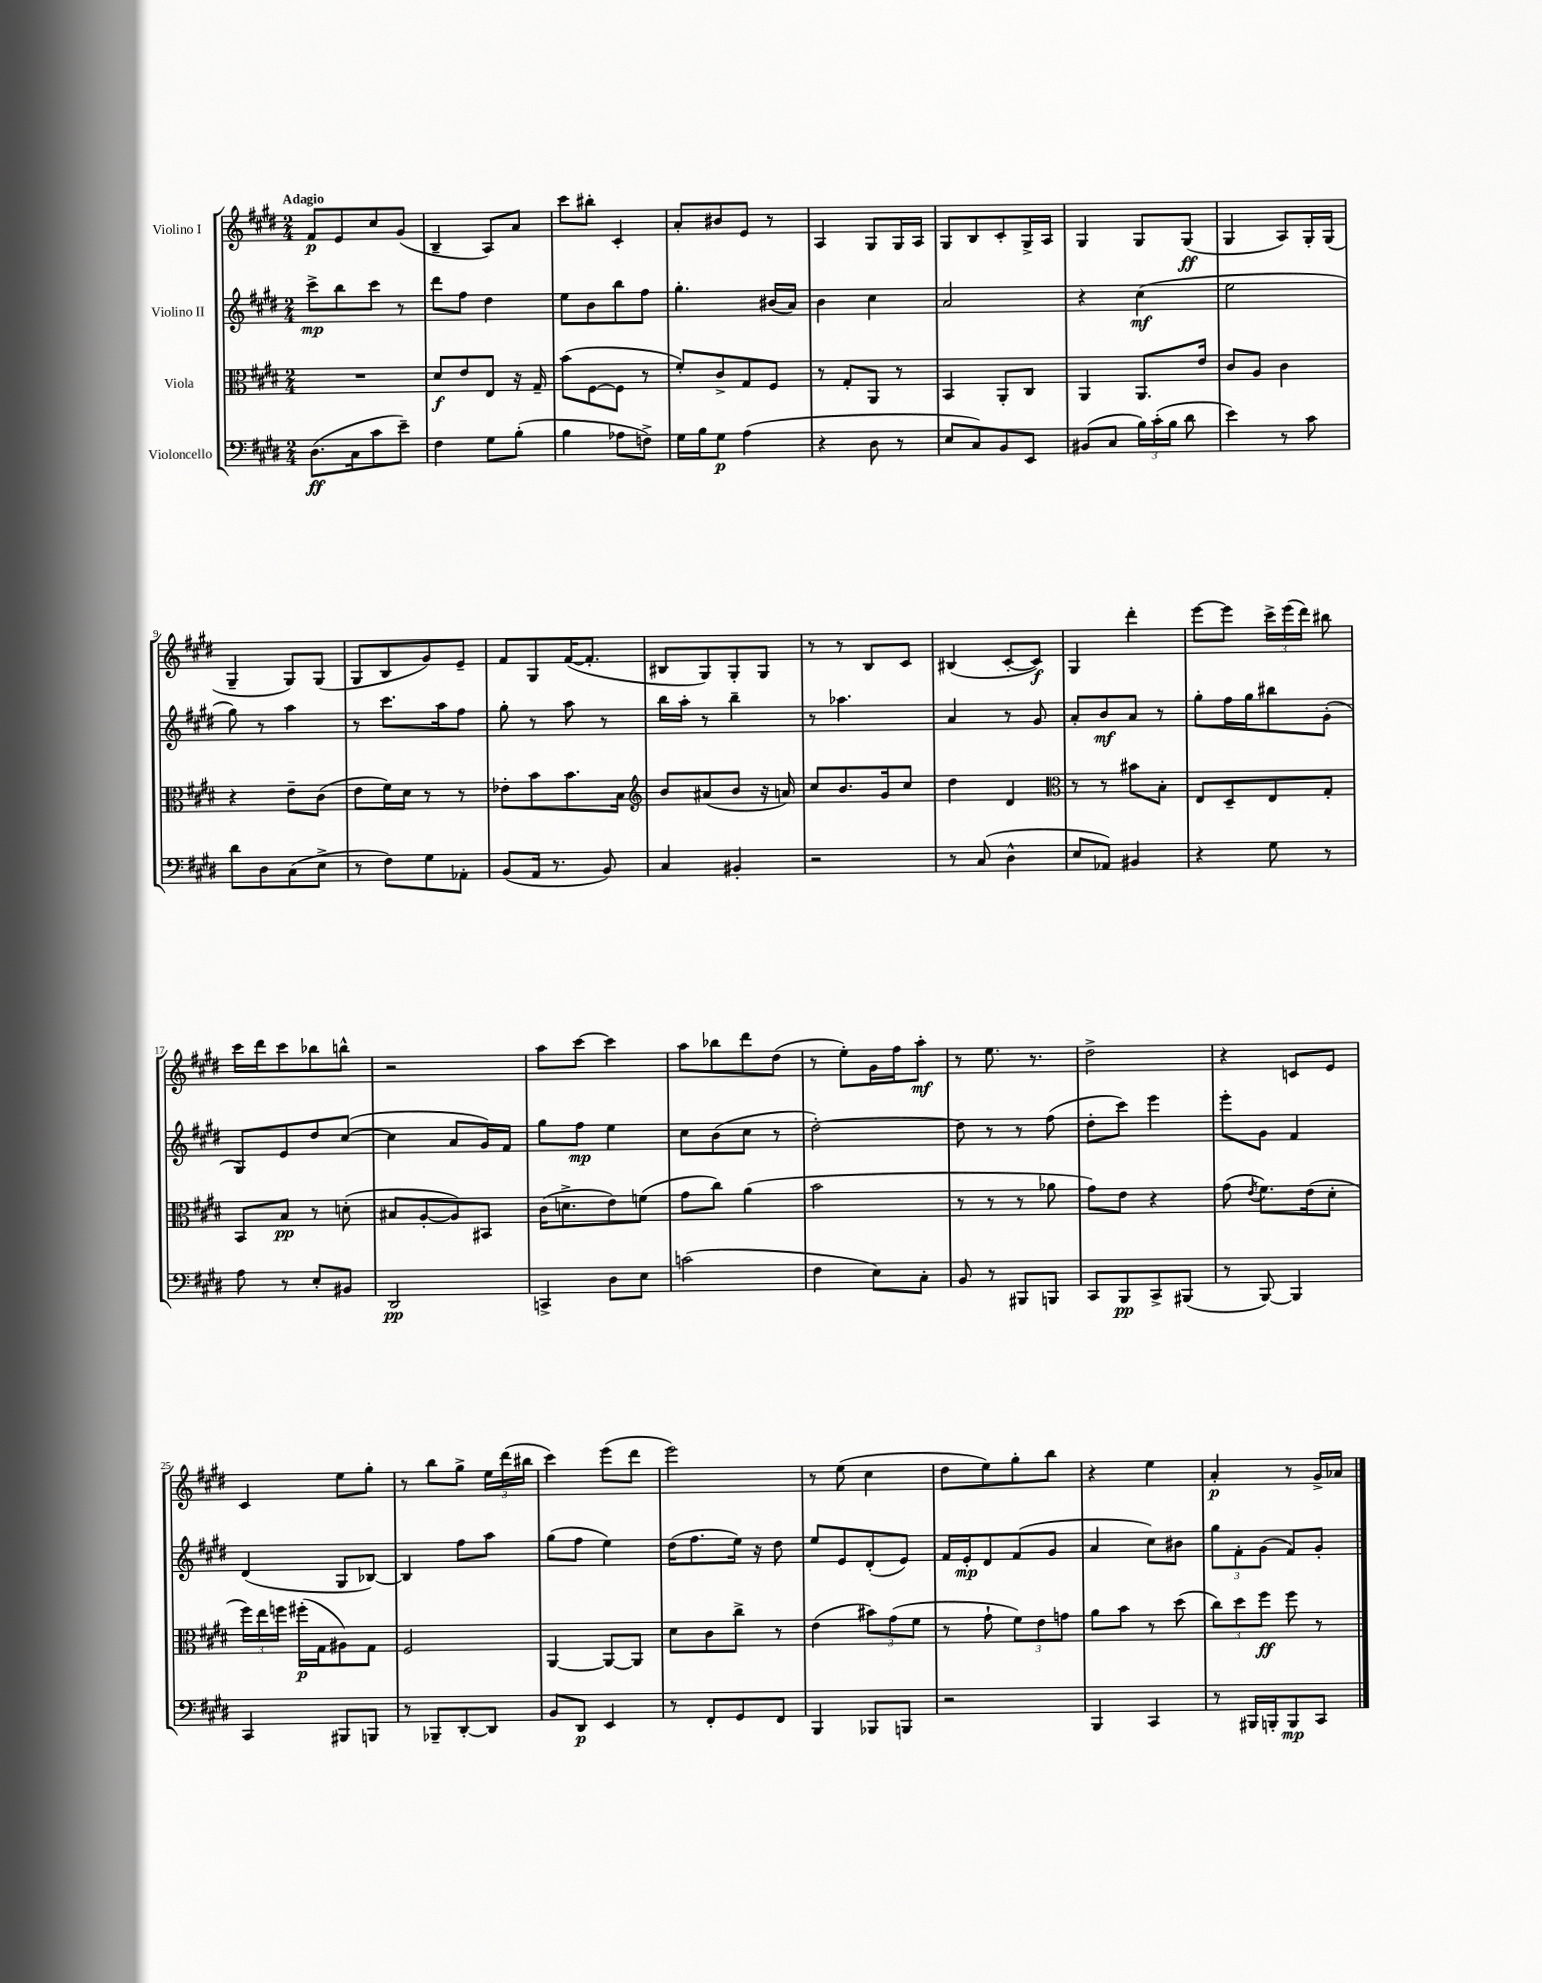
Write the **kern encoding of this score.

**kern	**dynam	**kern	**dynam	**kern	**dynam	**kern	**dynam
*part4	*part4	*part3	*part3	*part2	*part2	*part1	*part1
*staff4	*staff4	*staff3	*staff3	*staff2	*staff2	*staff1	*staff1
*I"Violoncello	*	*I"Viola	*	*I"Violino II	*	*I"Violino I	*
*clefF4	*	*clefC3	*	*clefG2	*	*clefG2	*
*k[f#c#g#d#]	*	*k[f#c#g#d#]	*	*k[f#c#g#d#]	*	*k[f#c#g#d#]	*
*M2/4	*	*M2/4	*	*M2/4	*	*M2/4	*
=1	=1	=1	=1	=1	=1	=1	=1
!	!	!	!	!	!	!LO:TX:a:B:t=Adagio	!
(8.D#\L	ff	2r	.	8ccc#^\L	mp	8f#/L	p
.	.	.	.	8bb\	.	8e/	.
16C#\k	.	.	.	.	.	.	.
8c#\	.	.	.	8ccc#\J	.	8cc#/	.
8e~\J)	.	.	.	8r	.	(8g#/J	.
=2	=2	=2	=2	=2	=2	=2	=2
4F#\	.	8d#/L	f	8ddd#\L	.	4B~/	.
.	.	8e/	.	8ff#\J	.	.	.
8G#\L	.	8E/J	.	4dd#\	.	8A/L)	.
(8B'\J	.	16r	.	.	.	8a/J	.
.	.	16G#~/	.	.	.	.	.
=3	=3	=3	=3	=3	=3	=3	=3
4B\	.	(8b\L	.	8ee\L	.	8ccc#\L	.
.	.	[8F#\	.	8b\	.	8bb#X'\J	.
8A-X\L	.	8F#\J]	.	8bb\	.	4c#'/	.
8Fn^\J)	.	8r	.	8ff#\J	.	.	.
=4	=4	=4	=4	=4	=4	=4	=4
16G#\LL	.	8f#'/L)	.	4.gg#'\	.	8a'/L	.
16B\J	.	.	.	.	.	.	.
8G#\J	p	8c#^/	.	.	.	8b#X/	.
(4A\	.	8G#/	.	.	.	8e/J	.
.	.	8F#/J	.	(16b#X/LL	.	8r	.
.	.	.	.	16a/JJ)	.	.	.
=5	=5	=5	=5	=5	=5	=5	=5
4r	.	8r	.	4b\	.	4A/	.
.	.	8G#'/L	.	.	.	.	.
8D#\	.	8AA/J	.	4cc#\	.	8G#/L	.
8r	.	8r	.	.	.	16G#/L	.
.	.	.	.	.	.	16A/JJ	.
=6	=6	=6	=6	=6	=6	=6	=6
8E/L	.	4BB/	.	2a/	.	8G#/L	.
8C#/)	.	.	.	.	.	8B/	.
8BB/	.	8AA'/L	.	.	.	8c#'/	.
8EE/J	.	8C#/J	.	.	.	16G#^/L	.
.	.	.	.	.	.	16A/JJ	.
=7	=7	=7	=7	=7	=7	=7	=7
(8BB#X/L	.	4AA/	.	4r	.	4G#/	.
8C#/J	.	.	.	.	.	.	.
24B\LL)	.	8.AA/L	.	(4cc#\	mf	8G#/L	.
(24c#'\	.	.	.	.	.	.	.
24B\JJ	.	.	.	.	.	.	.
8d#\	.	.	.	.	.	(8G#/J	ff
.	.	16e/Jk	.	.	.	.	.
=8	=8	=8	=8	=8	=8	=8	=8
4e\)	.	8c#/L	.	2ee\	.	4G#/	.
.	.	8A/J	.	.	.	.	.
8r	.	4c#\	.	.	.	8A/L)	.
8c#\	.	.	.	.	.	16G#'/L	.
.	.	.	.	.	.	(16G#/JJ	.
!!LO:LB:g=z
=9	=9	=9	=9	=9	=9	=9	=9
8d#\L	.	4r	.	8gg#\)	.	4G#~/	.
8D#\	.	.	.	8r	.	.	.
(8C#\	.	8e~\L	.	4aa\	.	8G#/L)	.
8E^\J	.	(8c#\J	.	.	.	(8G#/J	.
=10	=10	=10	=10	=10	=10	=10	=10
8r	.	8e\L	.	8r	.	8G#/L	.
8F#\L)	.	16f#\L)	.	8.ccc#\L	.	8B/	.
.	.	16d#\JJ	.	.	.	.	.
8G#\	.	8r	.	.	.	8g#/)	.
.	.	.	.	16aa\k	.	.	.
8AA-X'\J	.	8r	.	8ff#\J	.	8e~/J	.
=11	=11	=11	=11	=11	=11	=11	=11
(8BB/L	.	8e-X'\L	.	8gg#'\	.	8f#/L	.
16AA/Jk	.	8b\	.	8r	.	8G#/	.
8.r	.	.	.	.	.	.	.
.	.	8.b\	.	8aa\	.	([16f#/K	.
.	.	.	.	.	.	8.f#'/J]	.
8BB/)	.	.	.	8r	.	.	.
.	.	16B\Jk	.	.	.	.	.
=12	=12	=12	=12	=12	=12	=12	=12
*	*	*clefG2	*	*	*	*	*
4C#/	.	8b/L	.	16bb\LL	.	8B#X/L	.
.	.	.	.	16aa'\JJ	.	.	.
.	.	(8a#X/	.	8r	.	8G#/)	.
4BB#X'/	.	8b/J	.	4bb~\	.	8G#'/	.
.	.	16r	.	.	.	8G#/J	.
.	.	16an/)	.	.	.	.	.
=13	=13	=13	=13	=13	=13	=13	=13
2r	.	8cc#/L	.	8r	.	8r	.
.	.	8.b/	.	4.aa-X\	.	8r	.
.	.	.	.	.	.	8B/L	.
.	.	16g#/k	.	.	.	.	.
.	.	8cc#/J	.	.	.	8c#/J	.
=14	=14	=14	=14	=14	=14	=14	=14
8r	.	4dd#\	.	4a/	.	(4B#X/	.
(8C#/	.	.	.	.	.	.	.
4D#^^\	.	4d#/	.	8r	.	[8c#'/L	.
.	.	.	.	8g#/	.	8c#/J])	f
=15	=15	=15	=15	=15	=15	=15	=15
*	*	*clefC3	*	*	*	*	*
8E/L	.	8r	.	8a'/L	.	4G#/	.
8AA-X/J)	.	8r	.	8b/	mf	.	.
4BB#X/	.	8b#X\L	.	8a/J	.	4ddd#'\	.
.	.	8B'\J	.	8r	.	.	.
=16	=16	=16	=16	=16	=16	=16	=16
4r	.	8E/L	.	8gg#'\L	.	[8eee\L	.
.	.	8D#~/	.	16ff#\L	.	8eee\J]	.
.	.	.	.	16gg#\J	.	.	.
8G#\	.	8E/	.	8bb#X\	.	24ccc#^\LL	.
.	.	.	.	.	.	(24eee\	.
.	.	.	.	.	.	24ddd#\JJ)	.
8r	.	8G#'/J	.	(8g#'\J	.	8bb#X\	.
!!LO:LB:g=z
=17	=17	=17	=17	=17	=17	=17	=17
8A\	.	8BB/L	.	8G#/L)	.	16ccc#\LL	.
.	.	.	.	.	.	16ddd#\J	.
8r	.	8B/J	pp	8e/	.	8ccc#\	.
8E'/L	.	8r	.	8dd#/	.	8bb-X\	.
8BB#X/J	.	(8dn'\	.	([8cc#/J	.	8bbn^^\J	.
=18	=18	=18	=18	=18	=18	=18	=18
2DD#/	pp	8B#X/L	.	4cc#\]	.	2r	.
.	.	[8A'/	.	.	.	.	.
.	.	8A/])	.	8a/L	.	.	.
.	.	8BB#X/J	.	16g#/L)	.	.	.
.	.	.	.	16f#/JJ	.	.	.
=19	=19	=19	=19	=19	=19	=19	=19
4CCn^/	.	(16c#\KL	.	8gg#\L	.	8aa\L	.
.	.	8.dn^\	.	.	.	.	.
.	.	.	.	8ff#\J	mp	[8ccc#\J	.
8D#\L	.	8e\)	.	4ee\	.	4ccc#\]	.
8E\J	.	(8fn\J	.	.	.	.	.
=20	=20	=20	=20	=20	=20	=20	=20
(2cn\	.	8g#\L	.	8cc#\L	.	8aa\L	.
.	.	8cc#\J)	.	(8b\	.	8bb-X\	.
.	.	(4a\	.	8cc#\J	.	8ddd#\	.
.	.	.	.	8r	.	(8dd#\J	.
=21	=21	=21	=21	=21	=21	=21	=21
4F#\	.	2b\	.	[2dd#'\)	.	8r	.
.	.	.	.	.	.	8ee'\L)	.
8E\L)	.	.	.	.	.	16g#\L	.
.	.	.	.	.	.	16ff#\J	.
8C#'\J	.	.	.	.	.	8aa'\J	mf
=22	=22	=22	=22	=22	=22	=22	=22
8BB/	.	8r	.	8dd#\]	.	8r	.
8r	.	8r	.	8r	.	8.ee\	.
8BBB#X/L	.	8r	.	8r	.	.	.
.	.	.	.	.	.	8.r	.
8BBBn/J	.	8a-X\	.	(8ff#\	.	.	.
=23	=23	=23	=23	=23	=23	=23	=23
8CC#/L	.	8g#\L)	.	8dd#'\L	.	2dd#^\	.
8BBB/	pp	8e\J	.	8ccc#\J)	.	.	.
8CC#^/	.	4r	.	4eee\	.	.	.
(8BBB#X/J	.	.	.	.	.	.	.
=24	=24	=24	=24	=24	=24	=24	=24
8r	.	(8g#\	.	8eee'\L	.	4r	.
.	.	8qe/	.	.	.	.	.
[8BBB/)	.	8.f#\L)	.	8g#\J	.	.	.
4BBB/]	.	.	.	4f#/	.	8cn/L	.
.	.	(16e\k	.	.	.	.	.
.	.	8d#'\J	.	.	.	8e/J	.
!!LO:LB:g=z
=25	=25	=25	=25	=25	=25	=25	=25
4CC#/	.	24ff#\LL)	.	(4d#/	.	4c#/	.
.	.	24ee\	.	.	.	.	.
.	.	24ffn\JJ	.	.	.	.	.
.	.	(16ff#X'\LL	p	.	.	.	.
.	.	16G#\J	.	.	.	.	.
8BBB#X/L	.	8A#X\)	.	8G#/L	.	8ee\L	.
8BBBn/J	.	8G#\J	.	[8B-X/J)	.	8gg#'\J	.
=26	=26	=26	=26	=26	=26	=26	=26
8r	.	2F#/	.	4B-/]	.	8r	.
8BBB-X~/L	.	.	.	.	.	8bb\L	.
[8DD#'/	.	.	.	8ff#\L	.	8gg#^\J	.
8DD#/J]	.	.	.	8aa\J	.	24ee\LL	.
.	.	.	.	.	.	(24ddd#\	.
.	.	.	.	.	.	24bb#X\JJ	.
=27	=27	=27	=27	=27	=27	=27	=27
8BB/L	.	[4AA/	.	(8gg#\L	.	4ccc#\)	.
8DD#/J	p	.	.	8ff#\J	.	.	.
4EE/	.	8AA/L_	.	4ee\)	.	(8eee\L	.
.	.	8AA/J]	.	.	.	8ddd#\J	.
=28	=28	=28	=28	=28	=28	=28	=28
8r	.	8d#\L	.	(16dd#\KL	.	2eee\)	.
.	.	.	.	8.ff#\	.	.	.
8FF#'/L	.	8c#\	.	.	.	.	.
8GG#/	.	8cc#^\J	.	16ee\Jk)	.	.	.
.	.	.	.	16r	.	.	.
8FF#/J	.	8r	.	8dd#\	.	.	.
=29	=29	=29	=29	=29	=29	=29	=29
4BBB/	.	(4e\	.	8ee/L	.	8r	.
.	.	.	.	8e/	.	(8ee\	.
8BBB-X/L	.	12b#X\L)	.	(8d#'/	.	4cc#\	.
.	.	(12g#\	.	.	.	.	.
8BBBn/J	.	.	.	8e/J)	.	.	.
.	.	12f#\J	.	.	.	.	.
=30	=30	=30	=30	=30	=30	=30	=30
2r	.	8r	.	16f#/LL	.	8dd#\L	.
.	.	.	.	16e'/J	mp	.	.
.	.	8g#`\	.	8d#/	.	8ee\)	.
.	.	12f#\L)	.	(8f#/	.	8gg#'\	.
.	.	12e\	.	.	.	.	.
.	.	.	.	8g#/J	.	8bb\J	.
.	.	12gn\J	.	.	.	.	.
=31	=31	=31	=31	=31	=31	=31	=31
4BBB/	.	8a\L	.	4a/	.	4r	.
.	.	8b\J	.	.	.	.	.
4CC#/	.	8r	.	8cc#\L)	.	4ee\	.
.	.	(8dd#\	.	8b#X\J	.	.	.
=32	=32	=32	=32	=32	=32	=32	=32
8r	.	12cc#\L)	.	12gg#\L	.	4a'/	p
.	.	12dd#\	.	12f#'\	.	.	.
16BBB#X/LL	.	.	.	.	.	.	.
.	.	12ff#\J	ff	(12g#\J	.	.	.
16BBBn'/J	.	.	.	.	.	.	.
8BBB/	mp	8ff#\	.	8f#/L)	.	8r	.
8CC#/J	.	8r	.	8g#'/J	.	16g#^/LL	.
.	.	.	.	.	.	16a-X/JJ	.
==	==	==	==	==	==	==	==
*-	*-	*-	*-	*-	*-	*-	*-
